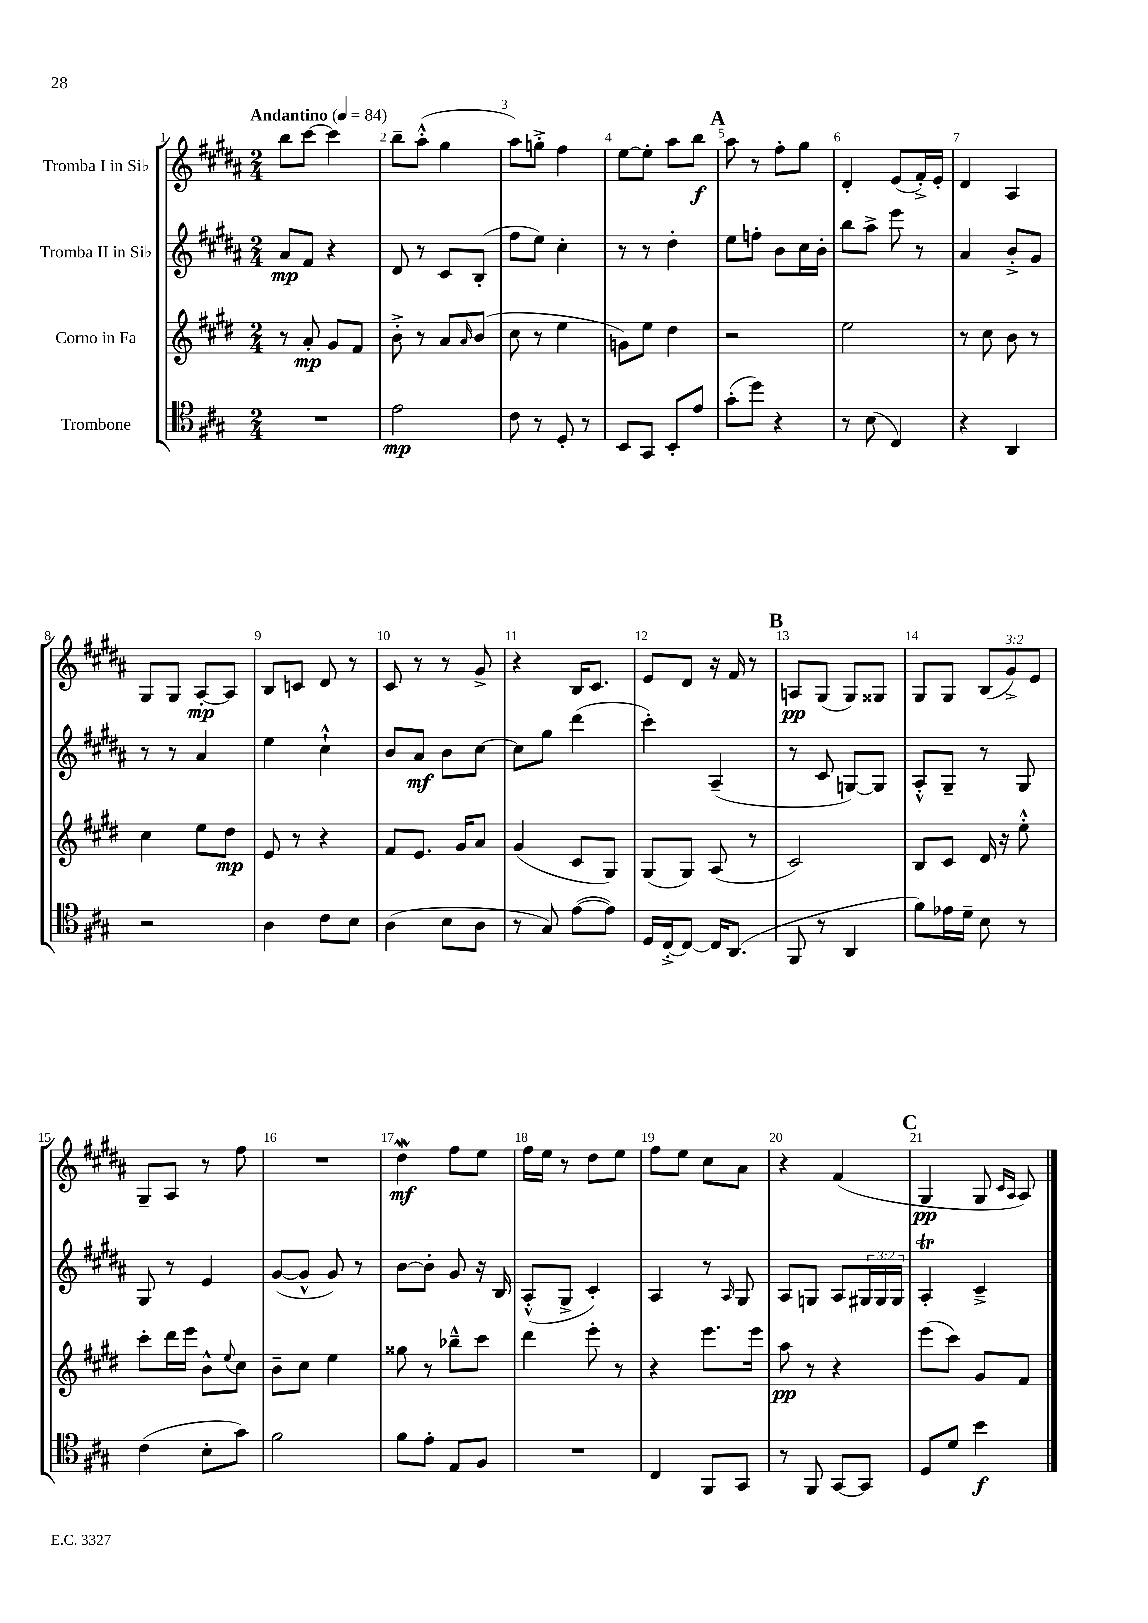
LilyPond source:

<<
\new StaffGroup <<
\new Staff = "s0" \with { instrumentName = "Tromba I in Sib" } {
    \clef treble \key b \major \numericTimeSignature \time 2/4 \override Staff.TupletNumber.text = #tuplet-number::calc-fraction-text \tempo "Andantino" 4 = 84
    b''8 cis'''8~ cis'''4 |
    b''8-- ais''8-.-^( gis''4 |
    ais''8) g''8-.-> fis''4 |
    e''8~ e''8-. ais''8 b''8\f |
    \mark \markup { \bold "A" } ais''8 r8 fis''8-. gis''8 |
    dis'4-. e'8( fis'16-.->) e'16-. |
    dis'4 ais4 |
    gis8 gis8 ais8~-.\mp ais8 |
    b8 c'8 dis'8 r8 |
    cis'8 r8 r8 gis'8-> |
    r4 b16 cis'8. |
    e'8 dis'8 r16 fis'16 r8 |
    \mark \markup { \bold "B" } a8\pp gis8( gis8) gisis8 |
    gis8 gis8 \tuplet 3/2 { b8( gis'8->) e'8 } |
    gis8-- ais8 r8 fis''8 |
    R2 |
    dis''4\mordent\mf fis''8 e''8 |
    fis''16 e''16 r8 dis''8 e''8 |
    fis''8 e''8 cis''8 ais'8 |
    r4 fis'4( |
    \mark \markup { \bold "C" } gis4\pp gis8 \grace { cis'16 ais16 } ais8) \bar "|." |
}
\new Staff = "s1" \with { instrumentName = "Tromba II in Sib" } {
    \clef treble \key b \major \numericTimeSignature \time 2/4 \override Staff.TupletNumber.text = #tuplet-number::calc-fraction-text
    ais'8\mp fis'8 r4 |
    dis'8 r8 cis'8 b8-.( |
    fis''8 e''8) cis''4-. |
    r8 r8 dis''4-. |
    \mark \markup { \bold "A" } e''8 f''8-. b'8 cis''16 b'16-. |
    b''8 ais''8-> e'''8 r8 |
    ais'4 b'8-.-> gis'8 |
    r8 r8 ais'4 |
    e''4 cis''4-!-^ |
    b'8 ais'8\mf b'8 cis''8~ |
    cis''8 gis''8 dis'''4( |
    cis'''4-.) ais4--( |
    \mark \markup { \bold "B" } r8 cis'8 g8~) g8 |
    ais8-.-^ gis8-- r8 gis8 |
    gis8 r8 e'4 |
    gis'8~( gis'8-^ gis'8) r8 |
    b'8~ b'8-. gis'8 r16 b16 |
    ais8-.-^( gis8-> cis'4-.) |
    ais4 r8 \grace { ais16 } gis8 |
    ais8 g8 ais8 \tuplet 3/2 { gis16 gis16 gis16 } |
    \mark \markup { \bold "C" } ais4-.\trill cis'4---> \bar "|." |
}
\new Staff = "s2" \with { instrumentName = "Corno in Fa" } {
    \clef treble \key e \major \numericTimeSignature \time 2/4
    r8 a'8-.\mp gis'8 fis'8 |
    b'8-.-> r8 a'8 \grace { a'16 } b'8( |
    cis''8 r8 e''4 |
    g'8) e''8 dis''4 |
    \mark \markup { \bold "A" } r2 |
    e''2 |
    r8 cis''8 b'8 r8 |
    cis''4 e''8 dis''8\mp |
    e'8 r8 r4 |
    fis'8 e'8. gis'16 a'8 |
    gis'4( cis'8 gis8) |
    gis8( gis8) a8( r8 |
    \mark \markup { \bold "B" } cis'2) |
    b8 cis'8 dis'16 r16 e''8-.-^ |
    cis'''8-. dis'''16 e'''16 b'8-^ \appoggiatura { e''8 } cis''8 |
    b'8-- cis''8 e''4 |
    gisis''8 r8 bes''8---^ cis'''8 |
    dis'''4 e'''8-. r8 |
    r4 e'''8. e'''16 |
    a''8\pp r8 r4 |
    \mark \markup { \bold "C" } e'''8( cis'''8) gis'8 fis'8 \bar "|." |
}
\new Staff = "s3" \with { instrumentName = "Trombone" } {
    \clef tenor \key a \major \numericTimeSignature \time 2/4
    R2 |
    e'2\mp |
    cis'8 r8 d8-. r8 |
    b,8 gis,8 b,8-. e'8 |
    \mark \markup { \bold "A" } gis'8-.( d''8) r4 |
    r8 b8( cis4) |
    r4 a,4 |
    r2 |
    a4 cis'8 b8 |
    a4( b8 a8 |
    r8 gis8) e'8~( e'8) |
    d16 cis16~-.-> cis8~ cis16 a,8.( |
    \mark \markup { \bold "B" } fis,8 r8 a,4 |
    fis'8) ees'16 d'16-- b8 r8 |
    cis'4( b8-. gis'8) |
    fis'2 |
    fis'8 e'8-. e8 fis8 |
    R2 |
    cis4 fis,8 gis,8 |
    r8 fis,8 gis,8~ gis,8 |
    \mark \markup { \bold "C" } d8 d'8 b'4\f \bar "|." |
}
>>
>>
\layout { \context { \Score \override BarNumber.break-visibility = ##(#f #t #t) barNumberVisibility = #all-bar-numbers-visible } }
